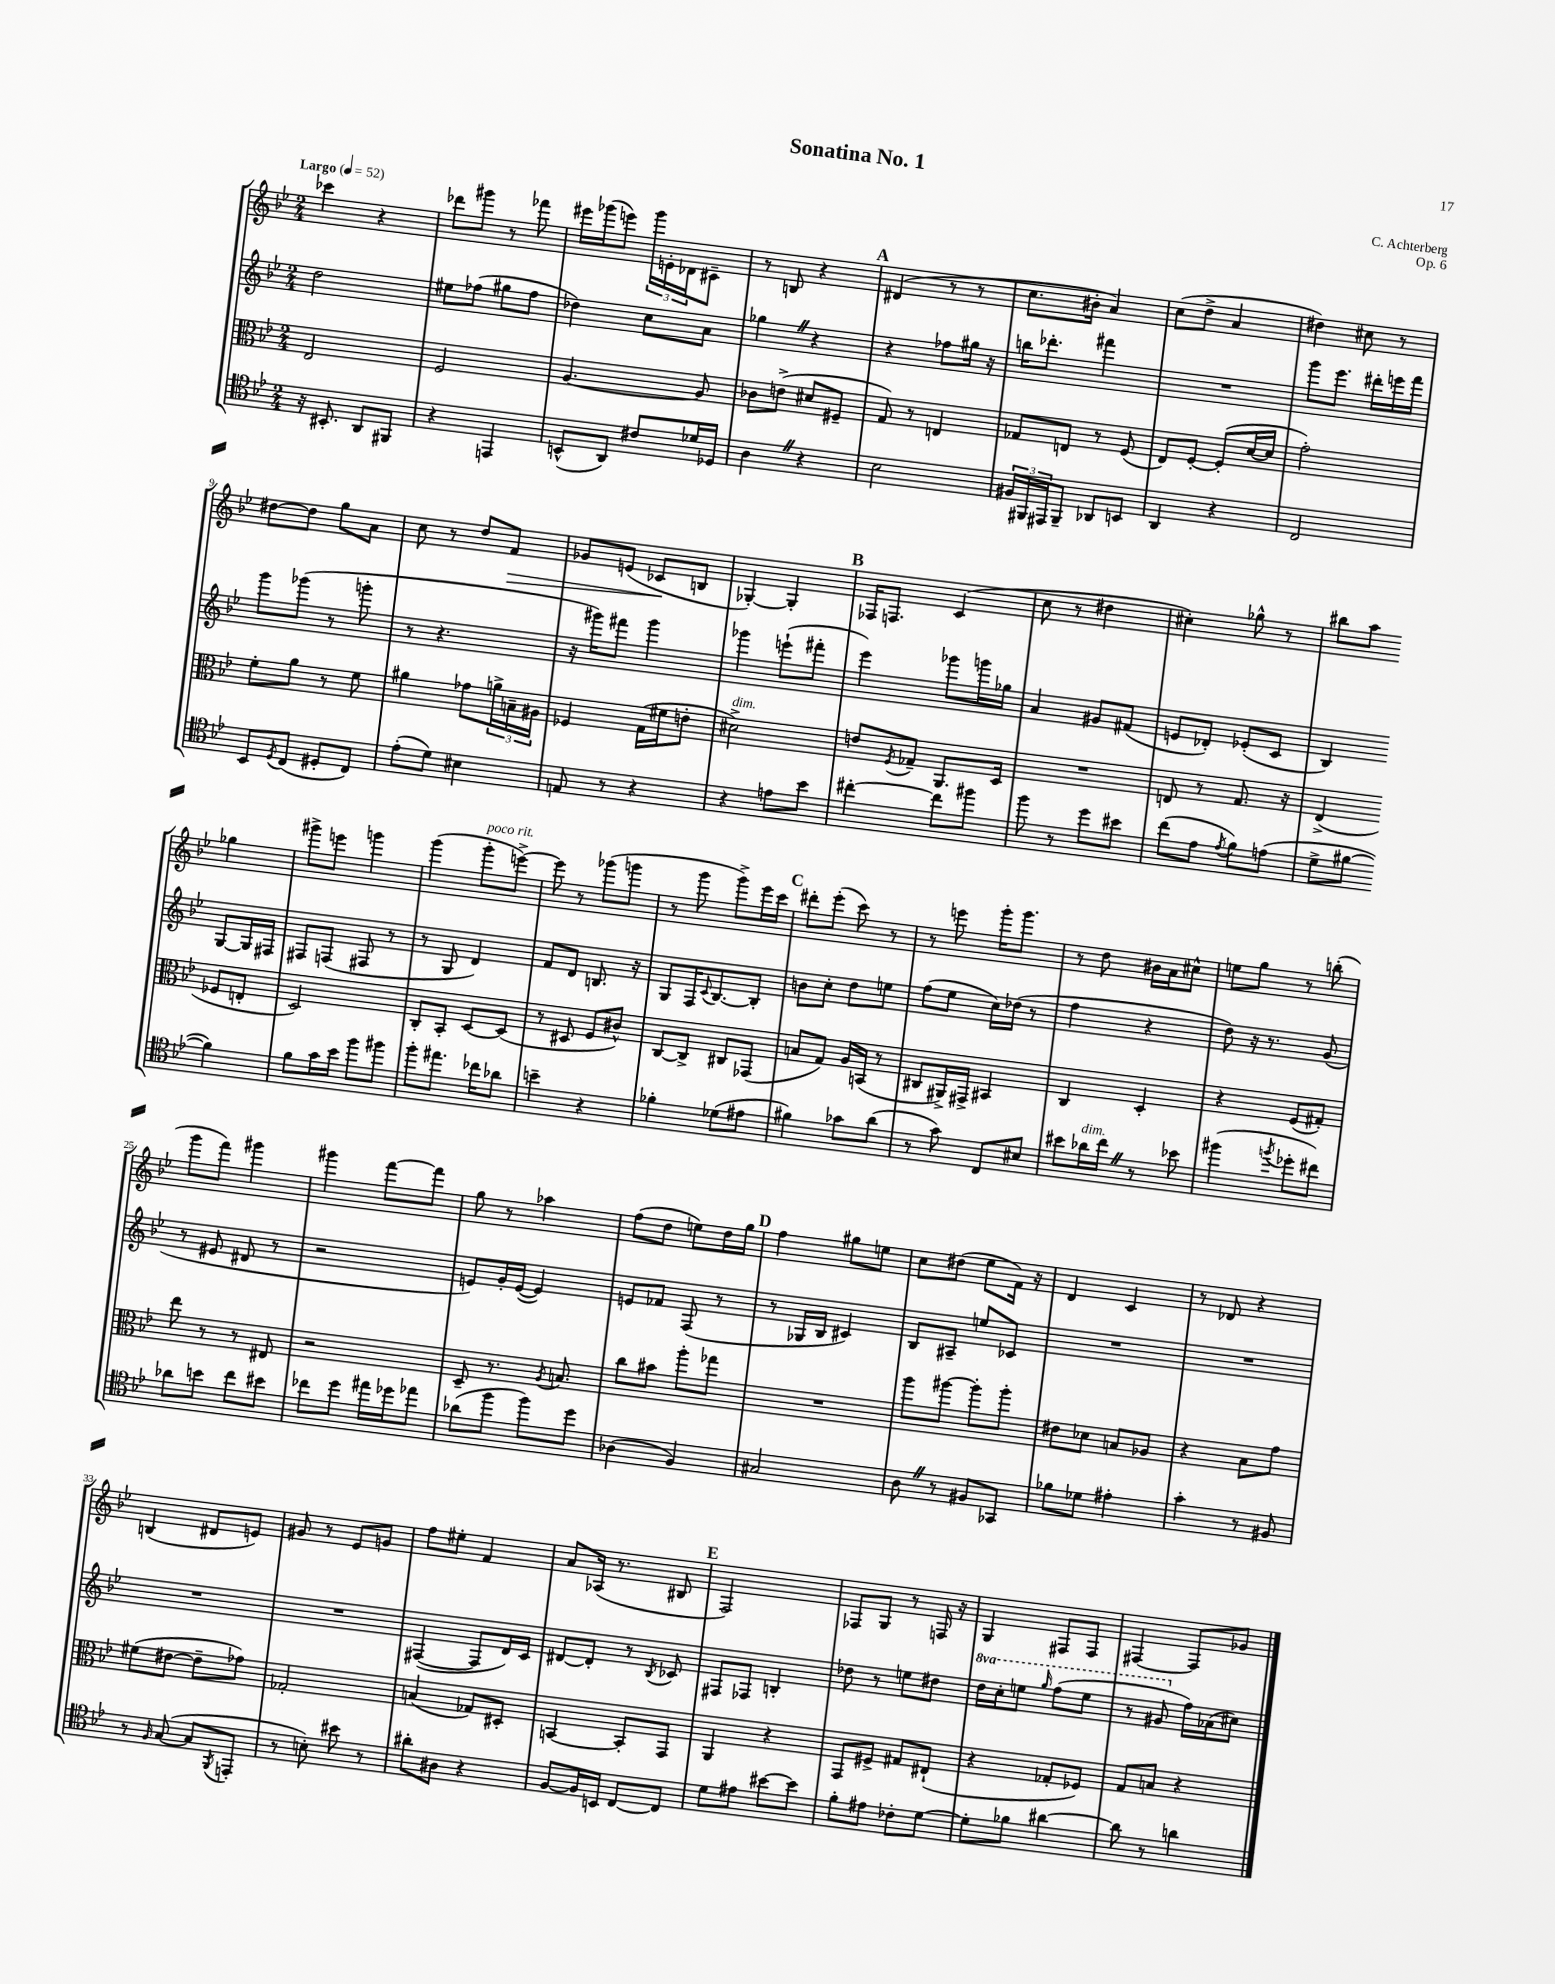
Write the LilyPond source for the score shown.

\header { title = "Sonatina No. 1" composer = "C. Achterberg" opus = "Op. 6" }
<<
\new StaffGroup <<
\new Staff = "s0" {
    \clef treble \key bes \major \numericTimeSignature \time 2/4 \tempo "Largo" 4 = 52
    ces'''4 r4 |
    des'''8 gis'''8 r8 fes'''8 |
    eis'''16 ges'''16( e'''8) \tuplet 3/2 { ges'''16 e'16-. des'16 } cis'8-- |
    r8 b8 r4 |
    \mark \markup { \bold "A" } dis'4( r8 r8 |
    c''8. bis'16-. a'4) |
    c''8( d''8-> a'4 |
    dis''4) cis''8 r8 |
    dis''8~ dis''8 g''8 a'8 |
    c''8 r8 d''8 f'8\> |
    ges'8 e'8( ces'8\! b8 |
    ges4~-.) ges4-. |
    \mark \markup { \bold "B" } fes16 f8. c'4( |
    c''8 r8 dis''4 |
    cis''4-.) ges''8-^ r8 |
    bis''8 a''8 ges''4 |
    gis'''8-> e'''8 g'''4 |
    g'''4( g'''8-.^\markup { \italic "poco rit." } e'''8~->) |
    e'''8 r8 ges'''8( g'''8 |
    r8 g'''8 g'''8->) ees'''16 c'''16 |
    \mark \markup { \bold "C" } dis'''8-. ees'''8-.( c'''8) r8 |
    r8 e'''8 g'''16-. g'''8. |
    r8 d''8 bis'16 a'16 cis''8-^ |
    e''8 g''8 r8 b''8-.( |
    g'''8 f'''8) gis'''4 |
    gis'''4 f'''8~ f'''8 |
    g''8 r8 aes''4 |
    f''8( d''8 e''8) d''16 g''16 |
    \mark \markup { \bold "D" } f''4 gis''8 e''8 |
    c''8 dis''8( ees''8 f'16) r16 |
    d'4 c'4 |
    r8 des'8 r4 |
    b4( dis'8 e'8) |
    gis'8 r8 ees'8 g'8 |
    f''8 eis''8-. f'4 |
    a'8 aes16( r8. bis8 |
    \mark \markup { \bold "E" } f2) |
    fes8 g8 r8 f16 r16 |
    g4 fis8 fis8 |
    fis4~ fis8 ges'8 \bar "|." |
}
\new Staff = "s1" {
    \clef treble \key bes \major \numericTimeSignature \time 2/4 \set Staff.ottavationMarkups = #ottavation-simple-ordinals
    d''2 |
    eis''8 fes''8( gis''8 fes''8 |
    des''4) c''8 a'8 |
    ges''4 \once \override BreathingSign.text = \markup { \musicglyph "scripts.caesura.straight" } \breathe r4 |
    \mark \markup { \bold "A" } r4 fes''8 gis''16 r16 |
    b''16 des'''8.-. fis'''4 |
    R2 |
    g'''8 ees'''8. dis'''16-. e'''16 f'''16 |
    g'''8 ges'''8( r8 g'''8-. |
    r8 r4. |
    r16 gis'''16) fis'''8 gis'''4 |
    ges'''4 e'''8-!( fis'''8-. |
    \mark \markup { \bold "B" } ees'''4) ges'''8 g'''16 ges''16 |
    a'4 gis'8 fis'8( |
    e'8 des'8-.) ees'8-.( c'8 |
    bes4) g8~ g16 fis16 |
    fis8 f8( fis8 r8 |
    r8 g8 d'4) |
    f'8 d'8 b8. r16 |
    g8 f16 \appoggiatura { c'8 } bes8.~ bes8-. |
    \mark \markup { \bold "C" } b'8 c''8-. d''8 e''8 |
    f''8( ees''8 c''16) des''16( r8 |
    f''4 r4 |
    d''8) r16 r8. g'8( |
    r8 eis'8 dis'8 r8 |
    r2 |
    e'8) g'16-. e'16~( e'4) |
    e'8 fes'8 f8( r8 |
    \mark \markup { \bold "D" } r8 ges16 bes16 cis'4) |
    bes8 ais8-- e''8 ces'8 |
    R2 |
    R2 |
    R2 |
    R2 |
    fis4~( fis8 d'16) c'16 |
    dis'8~ dis'8-. r8 \acciaccatura { bes8 } ces'8 |
    \mark \markup { \bold "E" } fis8 fes8 b4-. |
    des''8 r8 e''8 dis''8 |
    \ottava #1 d'''16 c'''16-. e'''8 \grace { g'''16 } f'''8( e'''8 |
    r8 gis''8 \ottava #0 f''16) aes'16( cis''8) \bar "|." |
}
\new Staff = "s2" {
    \clef alto \key bes \major \numericTimeSignature \time 2/4
    ees2 |
    f2 |
    a4.~ a8 |
    ces'8 e'8->( dis'8 fis8-- |
    \mark \markup { \bold "A" } g8) r8 e4 |
    ges8 e8 r8 f8( |
    ees8) f8~-. f8-.( d'16~ d'16 |
    g'2-.) |
    f'8-. a'8 r8 f'8 |
    ais'4 ges'8 \tuplet 3/2 { a'16-> b16-- ais16 } |
    fes4 g16( fis'16 e'8-. |
    dis'2->^\markup { \italic "dim." }) |
    \mark \markup { \bold "B" } e'8 \acciaccatura { f8 } ges8-- a,8. d16 |
    R2 |
    e8 r8 g8. r16 |
    ees4->( fes8 e8-. |
    d2) |
    c8-. bes,8-. d8~ d8( |
    r8 dis8 f8 cis'8-^) |
    c8~ c8-> cis8 ges,8( |
    \mark \markup { \bold "C" } b8 g8) a16 b,16( r8 |
    cis8 ais,16->) gis,16-> bis,4 |
    c4 d4-. |
    r4 f8( gis8-.) |
    ees''8 r8 r8 eis8 |
    r2 |
    d8-- r8. \acciaccatura { a8 } b8. |
    c''8 bis'8 a''8-. ges''8 |
    \mark \markup { \bold "D" } R2 |
    a''8 ais''8~ ais''8-. ais''8-. |
    eis'8 des'8 b8 aes8 |
    r4 bes8 g'8 |
    fis'8( eis'8~ eis'8-- ges'8) |
    ges2-. |
    b4( ges8) dis8-. |
    b,4~ b,8-. g,8 |
    \mark \markup { \bold "E" } a,4 r4 |
    g,8 fis8-> gis8 eis8-!( |
    r4 ges8-. fes8) |
    g8 b8 r4 \bar "|." |
}
\new Staff = "s3" {
    \clef tenor \key bes \major \numericTimeSignature \time 2/4
    r16 bis,8.-. a,8 fis,8 |
    r4 e,4 |
    b,8-^( a,8) cis'8 des'16 des16 |
    a4 \once \override BreathingSign.text = \markup { \musicglyph "scripts.caesura.straight" } \breathe r4 |
    \mark \markup { \bold "A" } bes2 |
    \tuplet 3/2 { fis16 fis,16 eis,16 } fis,8-- aes,8 b,8 |
    a,4 r4 |
    c2 |
    bes,8 \acciaccatura { d8 } c8( dis8-. c8) |
    ees'8-.( d'8) bis4 |
    e8 r8 r4 |
    r4 e'8 bes'8 |
    \mark \markup { \bold "B" } cis''4~-. cis''8 fis''8 |
    f''8 r8 d''8 bis'8 |
    c''8( ees'8 \acciaccatura { ees'8 } f'8) e'8( |
    d'8-> fis'8~ fis'4) |
    f'8 g'16 bes'16 f''8 fis''8 |
    f''8-. eis''8. ces''16 aes'8 |
    b'4-- r4 |
    fes'4-. des'8( eis'8 |
    \mark \markup { \bold "C" } fis'4) ges'8 a'8( |
    r8 g'8) c8 bis8 |
    bis'8 aes'16^\markup { \italic "dim." } c''16 \once \override BreathingSign.text = \markup { \musicglyph "scripts.caesura.straight" } \breathe r8 bes'8 |
    fis''4( \acciaccatura { f''8 } des''8-. cis''8) |
    aes'8 b'8 c''8 bis'8 |
    ces''8 d''8 eis''16 des''16 ees''8 |
    aes'8( f''8 f''8) d''8 |
    aes4( f4) |
    \mark \markup { \bold "D" } gis2 |
    a8 \once \override BreathingSign.text = \markup { \musicglyph "scripts.caesura.straight" } \breathe r8 fis8 ges,8 |
    fes'8 des'8 eis'4-. |
    g'4-. r8 fis8 |
    r8 \grace { f16 } g8~( g8 \acciaccatura { f,8 } e,8-. |
    r8 b8-.) bis'8 r8 |
    ais'8-. ais8 r4 |
    f8~ f16 b,16 c8~ c8 |
    \mark \markup { \bold "E" } d'8 eis'8 bis'8~ bis'8 |
    f'8-. eis'8 ces'8-. d'8~ |
    d'8-. fes'8 ais'4~ |
    ais'8 r8 a'4 \bar "|." |
}
>>
>>
